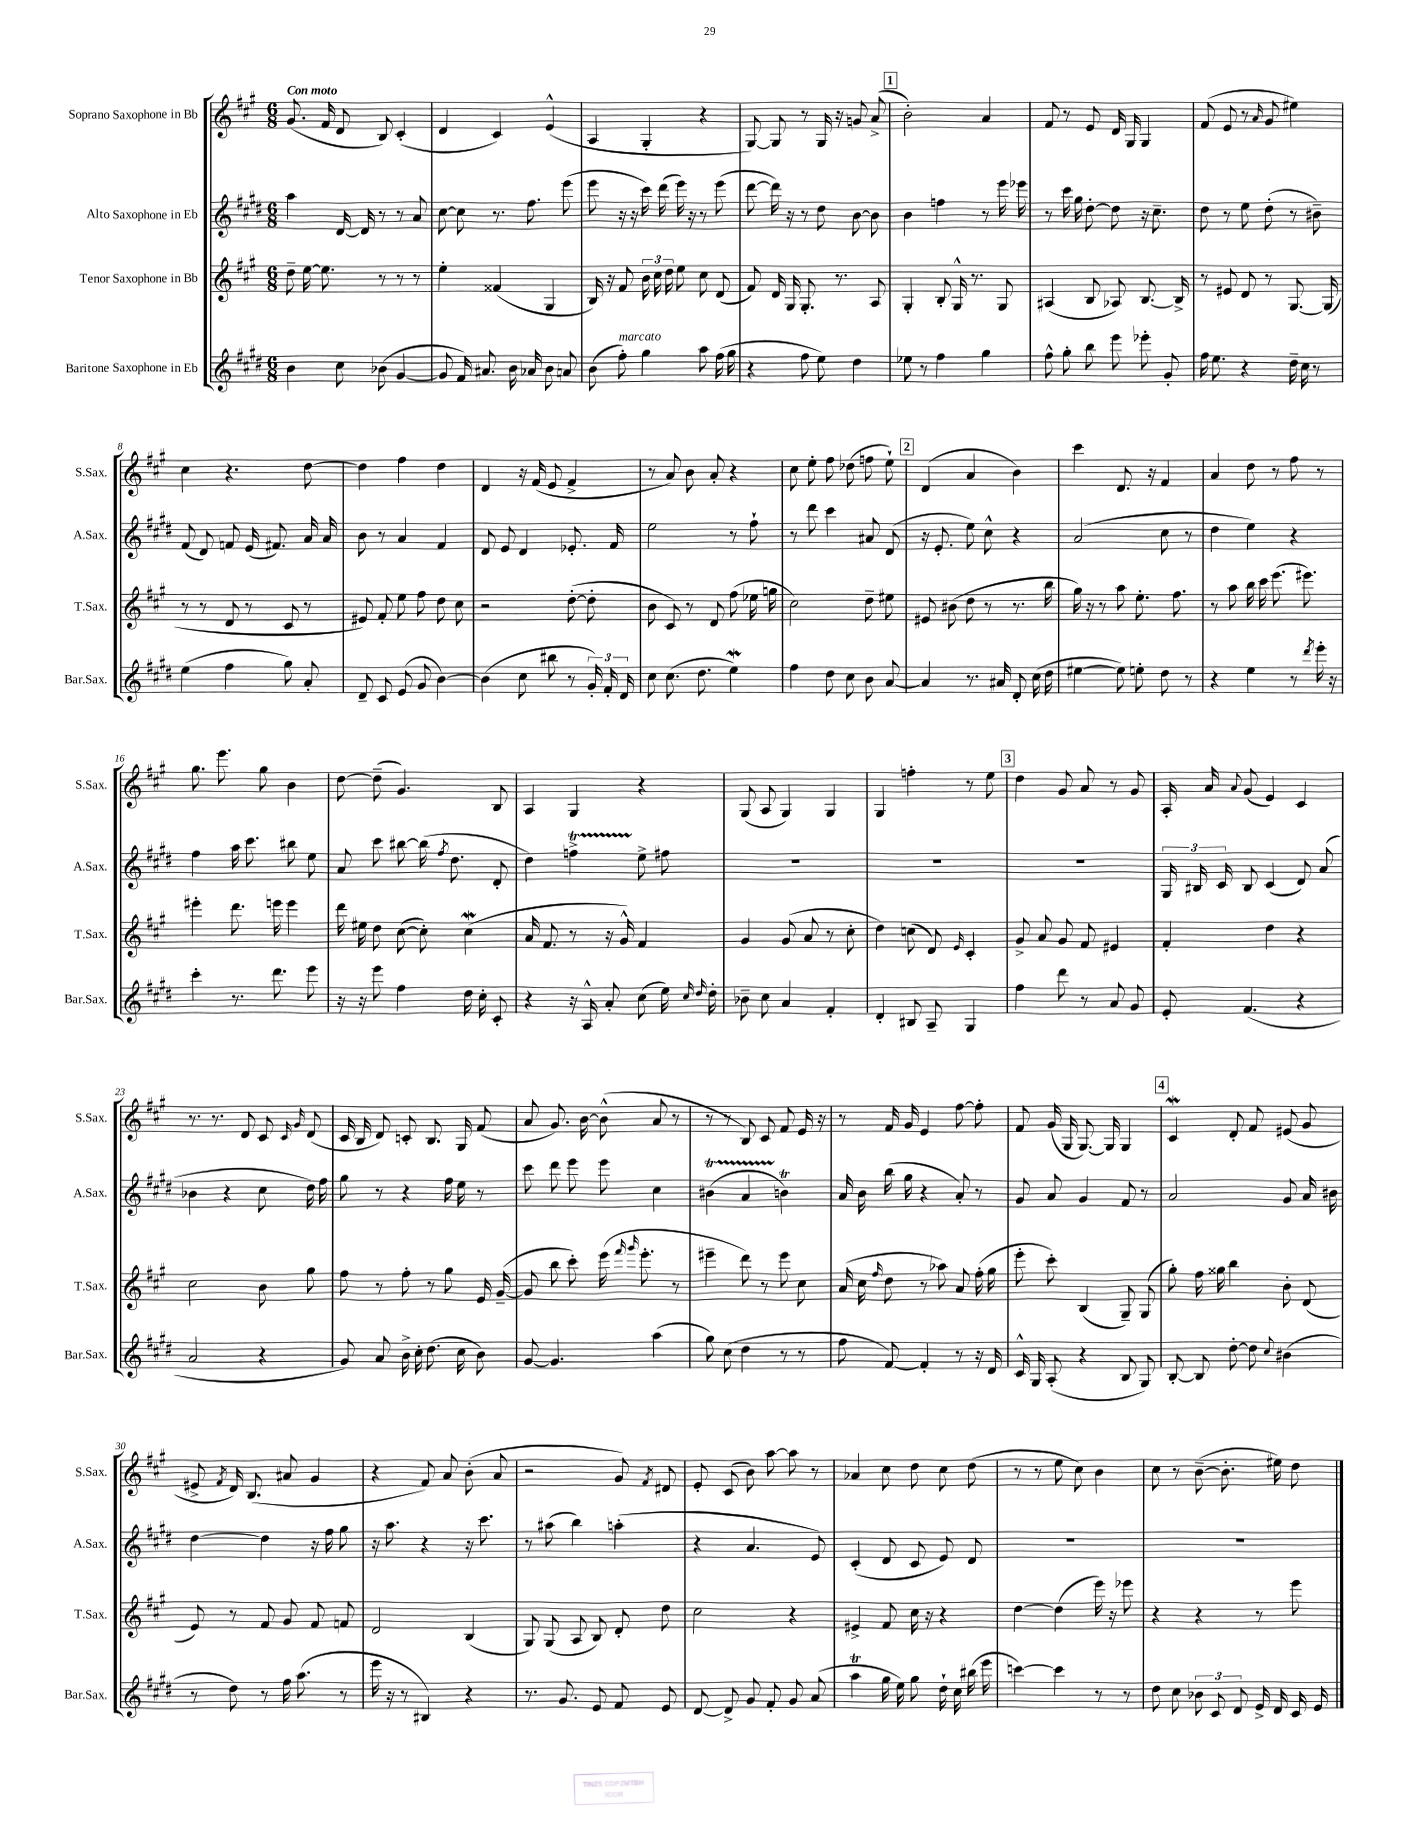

**kern	**kern	**kern	**kern
*staff4	*staff3	*staff2	*staff1
*clefG2	*clefG2	*clefG2	*clefG2
*k[f#c#g#d#]	*k[f#c#g#]	*k[f#c#g#d#]	*k[f#c#g#]
*M6/8	*M6/8	*M6/8	*M6/8
4b\	8dd~\	4aa\	(8.g#/
.	[16ee\	.	.
.	8.ee\]	.	16f#/
8cc#\	.	[16d#/	8d/
.	.	16d#/]	.
(8b-\	8r	8r	8B/)
[4g#/	8r	8r	(4c#'/
.	8r	8a/	.
=	=	=	=
8g#/]	4ee'\	[8cc#\	4d/
16f#/)	.	8cc#\]	.
8.a#/	.	.	.
.	(4f##/	8.r	4c#/)
16b\	.	.	.
16a-/	.	8.ff#\	.
8b\	4G#/	.	(4e^^/
8a/	.	(8eee\	.
=	=	=	=
(8b\	16B/)	8eee\	4A/
.	16r	.	.
8ff#'\)	8f#/	16r	.
.	.	16r	.
4gg#\	24b\	16ccc#\)	4G#'/
.	24cc#\	.	.
.	.	(16ddd#\	.
.	24dd\	.	.
.	8ee\	16eee\)	.
.	.	16r	.
8aa\	8cc#\	8r	4r
(16ff#\	(8d/	(8eee\	.
16gg#\	.	.	.
=	=	=	=
4r	8f#/)	[8ddd#\	[8G#/)
.	16d/	16ddd#\])	8G#/]
.	16G#/	16r	.
8ff#\	8.G#'/	8r	8r
8ee\)	.	8dd#\	16G#/
.	8.r	.	16r
4dd#\	.	[8b\	8g/
.	8A/	8b\]	(8a^/
=	=	=	=
8ee-\	4G#'/	4b\	2b'\)
8r	.	.	.
4ff#\	8B'/	4ff\	.
.	16G#^^/	.	.
.	8.r	.	.
4gg#\	.	8r	4a/
.	8G#/	16eee\	.
.	.	16eee-\	.
=	=	=	=
8ff#^^\	(4A#/	8r	8f#/
8gg#'\	.	16ccc#\	8r
.	.	16gg#\	.
8bb\	8B/	[8dd#'\	8e/
8eee\	8A-/)	8dd#\]	16d/
.	.	.	16G#/
8eee-'\	[8.B/	16r	4G#/
.	.	8.cc#~\	.
8g#'/	.	.	.
.	16B^/]	.	.
=	=	=	=
16ff#\	8r	8dd#\	(8f#/
8.ee\	.	.	.
.	8e#/	8r	8e/
4r	8d/	8ee\	8r
.	.	.	16qqa/
.	8r	(8dd#'\	8g#/
16dd#~\	[8.G#/	8r	4ee#\)
16cc#\	.	.	.
8r	.	8b#~\)	.
.	(16G#/]	.	.
=	=	=	=
(4ee\	8r	(8f#/	4cc#\
.	8r	8d#/)	.
4ff#\	8d/	8f/	4.r
.	8r	(16e/	.
.	.	8.f#/)	.
8gg#\)	8c#/	.	.
8a'/	8r	16a/	[8dd\
.	.	16a/	.
=	=	=	=
8d#~/	8e#/)	8b\	4dd\]
8c#/	8f#'/	8r	.
(8e/	8ee\	4a/	4ff#\
8g#/	8ff#\	.	.
[4b\)	8dd\	4f#/	4dd\
.	8cc#\	.	.
=	=	=	=
(4b\]	2r	8d#/	4d/
.	.	8e/	.
8cc#\	.	4d#/	16r
.	.	.	(16f#/
8bb#\	.	.	8e/
8r	([8dd'\	8.e-'/	4f#^/
24g#'/)	8dd'\]	.	.
24f#'/	.	.	.
.	.	16f#/	.
24d#/	.	.	.
=	=	=	=
8cc#\	8b\	2ee\	8r
(8.cc#\	8c#/)	.	8a/)
.	8r	.	8b\
8.dd#\	.	.	.
.	8d/	.	8a'/
4ee\)	(8ff#\	8r	4r
.	16ee-\	8ff#`\	.
.	16gg\	.	.
=	=	=	=
4ff#\	2cc#\)	8r	8cc#\
.	.	8ddd#\	8ee'\
8dd#\	.	4ccc#\	8ff#\
8cc#\	.	.	(8dd-\
8b\	8dd~\	8a#/	8ff\
[8a/	8ee#\	(8d#/	8ee`\)
=	=	=	=
4a/]	8e#/	16r	(4d/
.	.	8.e'/	.
.	(8b#\	.	.
8.r	8dd\	8ee\)	4a/
.	8r	8cc#^^\	.
16a#/	.	.	.
8d#'/	8.r	4r	4b\)
(16cc#\	.	.	.
16dd#\	16bb\	.	.
=	=	=	=
[4ee#\	16gg#\)	(2a/	4ccc#\
.	16r	.	.
.	8r	.	.
8ee#\])	8aa\	.	8.d/
8ee'\	8.ee'\	.	.
.	.	.	16r
8dd#\	.	8cc#\	4f#/
.	8.ff#\	.	.
8r	.	8r	.
=	=	=	=
4r	8r	4dd#\	4a/
.	8aa\	.	.
4ee\	16bb\	4ee\)	8dd\
.	16ccc#\	.	.
.	(8.eee\	.	8r
8r	.	4r	8ff#\
.	8.eee#\)	.	.
8qddd#/	.	.	.
16eee'\	.	.	8r
16r	.	.	.
=	=	=	=
4ccc#'\	4eee#'\	4ff#\	8.gg#\
.	.	.	8.eee\
8.r	8.ddd\	16aa\	.
.	.	8.ccc#\	.
.	.	.	8gg#\
8.ddd#\	16eee\	.	.
.	4eee\	8bb#\	4b\
8eee\	.	8ee\	.
=	=	=	=
16r	16ddd\	8a/	[8dd\
16r	16ee#\	.	.
8eee\	8dd\	8ccc#\	(8dd~\]
4ff#\	([8cc#\	[8bb#\	4.g#/)
.	8cc#'\])	(16bb#\]	.
.	.	8qff#/	.
.	.	8.dd#\	.
16dd#\	(4cc#\	.	.
16cc#'\	.	.	.
8c#'/	.	8d#'/	8B/
=	=	=	=
4r	16a/	4dd#\)	4A/
.	8.f#/	.	.
16r	8r	4ff^\	4G#/
16A^^/	.	.	.
8a'/	16r	.	.
.	16g#^^/)	.	.
(8cc#\	4f#/	8ee^\	4r
16ee\)	.	8ff#\	.
16qqcc#/	.	.	.
16qqdd#/	.	.	.
16dd#'\	.	.	.
=	=	=	=
8b-~\	4g#/	2.r	(8G#/
8cc#\	.	.	8A/
4a/	(8g#/	.	4G#/)
.	8a/	.	.
4f#'/	8r	.	4G#/
.	8cc#'\	.	.
=	=	=	=
4d#'/	4dd\)	2.r	4G#/
8B#/	(8cc\	.	4ff'\
8A~/	8d/)	.	.
.	16qqe/	.	.
4G#/	4c#'/	.	8r
.	.	.	8ee\
=	=	=	=
4ff#\	8g#^/	2.r	4dd\
.	8a/	.	.
8ddd#\	8g#/	.	8g#/
8r	8f#/	.	8a/
8a/	4e#/	.	8r
8g#/	.	.	8g#/
=	=	=	=
8e'/	4f#'/	24G#/	16A'/
.	.	24B#/	.
.	.	.	16a/
.	.	24c#/	.
.	.	.	8qqa/
(4.f#/	.	8B#/	(8g#/
.	4dd\	(4c#/	4e/)
4r	4r	8d#/)	4c#/
.	.	(8a/	.
=	=	=	=
2a/	2cc#\	4b-\	8.r
.	.	.	8.r
.	.	4r	.
.	.	.	8d/
4r	8b\	8cc#\	8c#/
.	.	.	16qqc#/
.	.	.	16qqg#/
.	8gg#\	16dd#\)	(8d/
.	.	16ff#\	.
=	=	=	=
8g#/)	8ff#\	8gg#\	16c#/
.	.	.	16B/
8a/	8r	8r	8d/)
16b^\	8ff#'\	4r	8c'/
16cc#'\	.	.	.
(8.dd#\	8r	.	8.B/
.	8gg#\	16ff#\	.
16cc#\	.	16ee\	16G#/
8b\)	16e/	8r	(8f#/
.	([16g#~/	.	.
=	=	=	=
[8g#/	8g#/]	8ccc#\	8a/
4.g#/]	8bb\	8ddd#\	8.g#/)
.	8ccc#'\)	8eee\	.
.	.	.	[16b\
.	(16eee\	8eee\	(8b^^\]
.	16qqfff#/	.	.
.	16qqggg#/	.	.
.	8.eee'\	.	.
(4aa\	.	4cc#\	8a/
.	8r	.	8r
=	=	=	=
8gg#\)	4eee#~\	(4b#\	8r
(8cc#\	.	.	8r
4dd#\	8ddd\)	4a/	8B/)
.	8r	.	8c#/
8r	8eee#\	4b\)	8f#/
8r	8cc#\	.	16e/
.	.	.	16r
=	=	=	=
8ff#\	(16a/	16a/	8r
.	16cc#\	16b\	.
.	16qqff#/	.	.
[8f#/)	8dd\	(16bb\	16f#/
.	.	16gg#\	16g#/
4f#'/]	8r	4r	4e/
.	8aa-\)	.	.
8r	8a/	8a'/)	[8ff#\
16r	(16ff#'\	8r	8ff#'\]
16d#/	16gg#\	.	.
=	=	=	=
16c#^^/	8eee'\	8g#/	8f#/
16G#/	.	.	.
(8A'/	8ccc#'\)	8a/	(16g#/
.	.	.	16G#/
4r	(4B/	4g#/	[8.G#/)
.	.	.	16G#/]
8B/	8G#~/)	8f#/	4G#/
8G#/)	(8G#/	8r	.
=	=	=	=
[8B'/	8gg#'\)	2a/	4c#/
8B/]	16ff#\	.	.
.	16gg##\	.	.
[8dd#'\	4bb\	.	8d'/
8dd#\]	.	.	8f#/
8qqcc#/	.	.	.
(4b#\	8b'\	8g#/	(8e#/
.	(8d/	16a/	8g#/
.	.	16b#\	.
=	=	=	=
8r	8e/)	[4dd#\	8e#^/
.	.	.	8qf#/
8dd#\)	8r	.	16d/)
.	.	.	(8.B/
8r	8f#/	4dd#\]	.
16ff#\	8g#/	.	8a#/
(8.aa\	.	.	.
.	8f#/	16r	4g#/
.	.	16ff#\	.
8r	8f/	8gg#\	.
=	=	=	=
16eee\	2d/	16r	4r
16r	.	8.aa\	.
8r	.	.	.
4B#/)	.	4r	8f#/)
.	.	.	8a/
4r	(4B/	16r	(8b'\
.	.	8.ccc#\	.
.	.	.	8a/
=	=	=	=
8.r	8G#/)	8r	2r
.	(8G#/	(8aa#\	.
8.g#/	.	.	.
.	8A/	4bb\)	.
8e/	8B/)	.	.
8f#/	8d'/	(4aa'\	8g#/)
.	.	.	8qf#/
8e/	8dd\	.	8d#/
=	=	=	=
[8d#/	2cc#\	4r	8e'/
8d#^/]	.	.	(8c#/
8g#/	.	4.a/	8b\)
8f#'/	.	.	[8aa\
8g#/	4r	.	8aa\]
(8a/	.	8e/)	8r
=	=	=	=
4aa\	4e#^/	(4c#'/	4a-/
16gg#\	8f#/	8d#/	8cc#\
16ee\)	.	.	.
8gg#\	16cc#\	8c#/	8dd\
.	16r	.	.
16dd#`\	4r	8e/)	8cc#\
16cc#\	.	.	.
(16bb#\	.	8d#/	(8dd\
16eee\	.	.	.
=	=	=	=
[4ccc\)	[4dd\	2.r	8r
.	.	.	8r
4ccc\]	(4dd\]	.	8ee\
.	.	.	8cc#\)
8r	16eee\)	.	4b\
.	16r	.	.
8r	8eee-\	.	.
=	=	=	=
8dd#\	4r	2.r	8cc#\
8cc#\	.	.	8r
12b-\	4r	.	([8b~\
12c#/	.	.	.
.	.	.	8.b'\]
12d#/	.	.	.
16e^/	8r	.	.
16d#/	.	.	16ee#\)
16c#/	8eee\	.	8dd\
16e/	.	.	.
==	==	==	==
*-	*-	*-	*-
